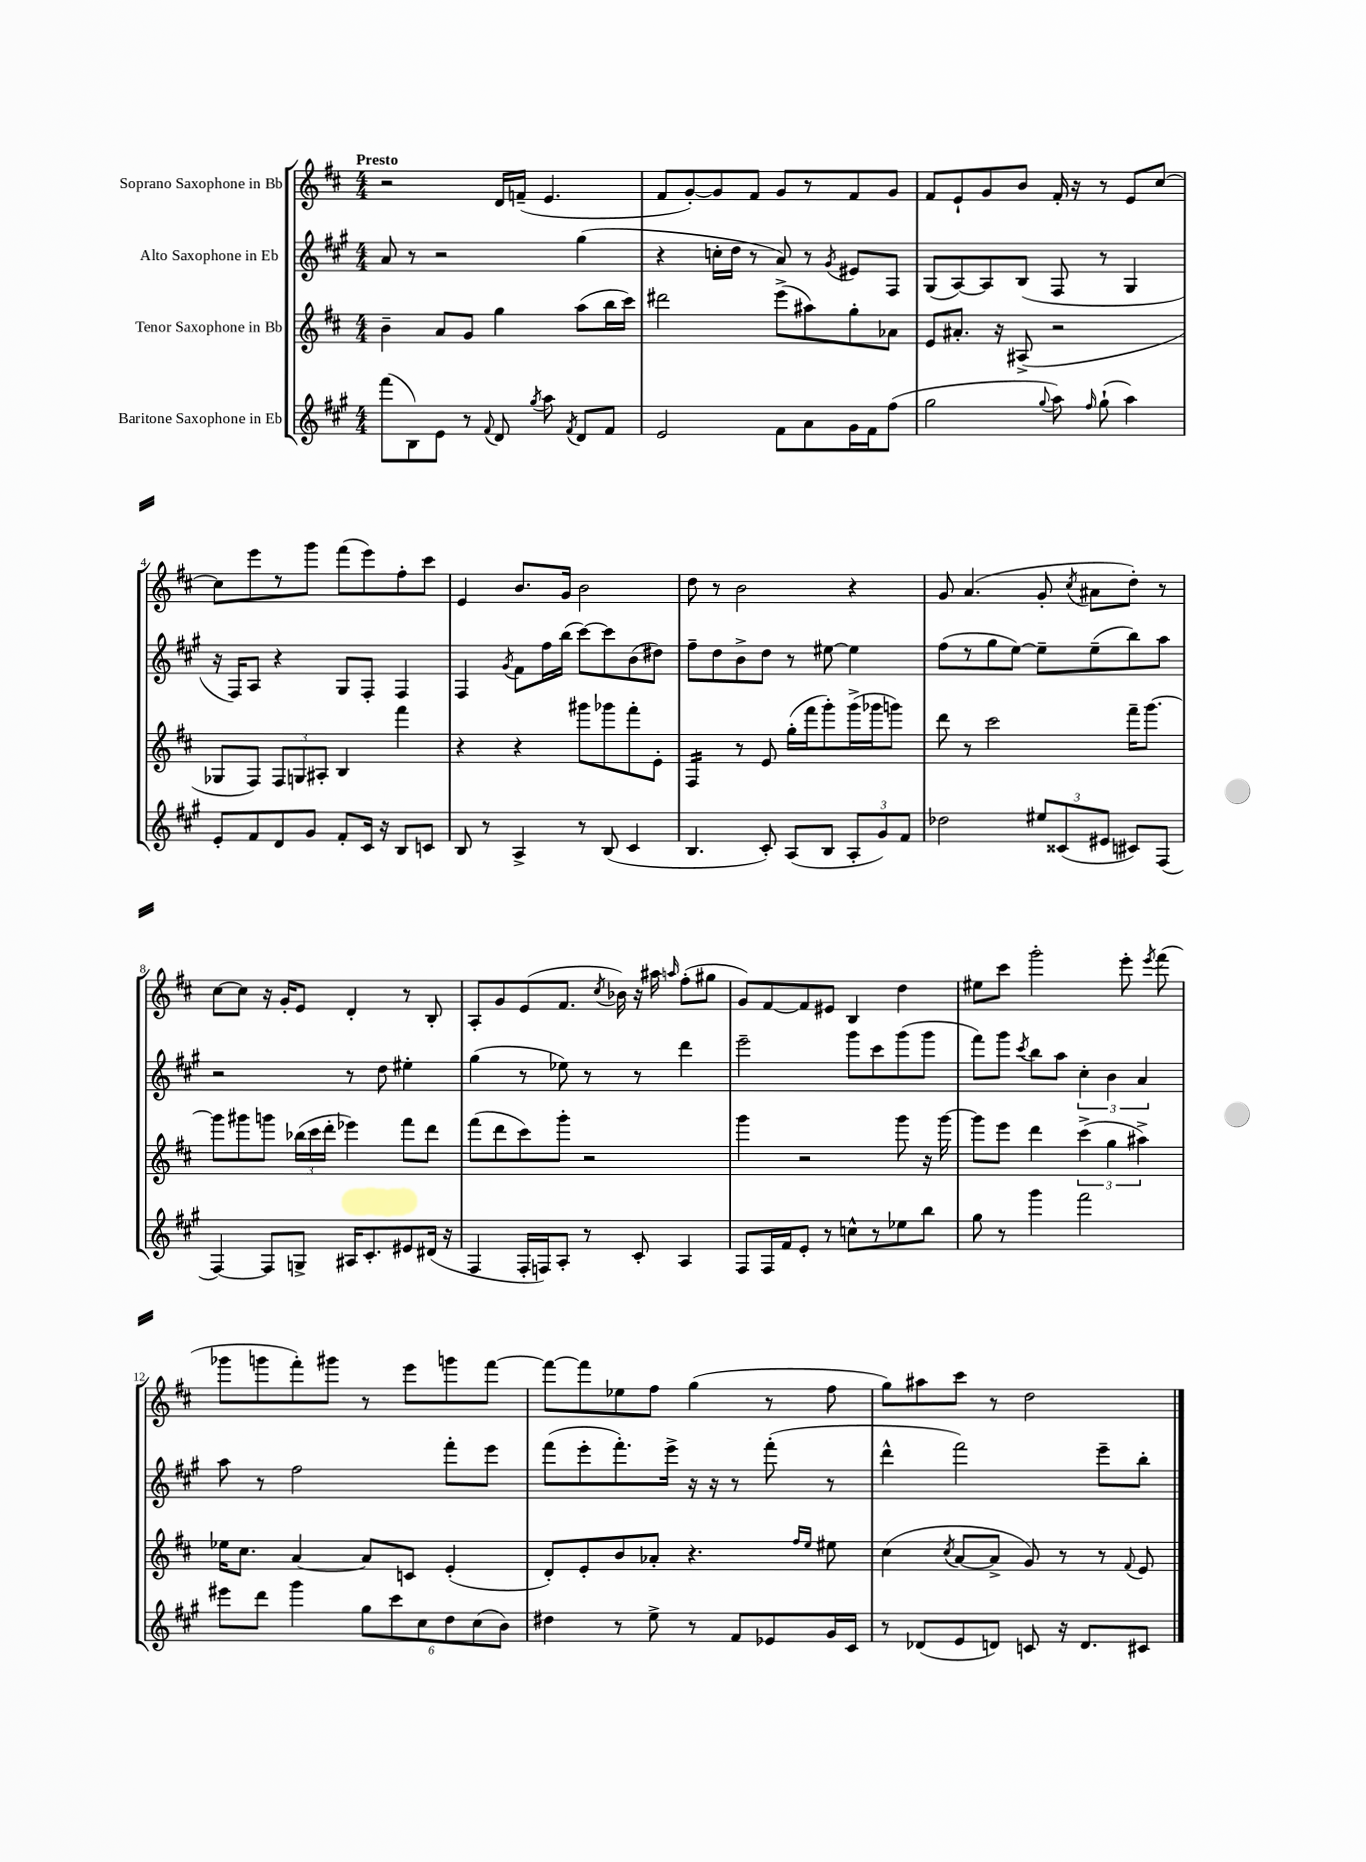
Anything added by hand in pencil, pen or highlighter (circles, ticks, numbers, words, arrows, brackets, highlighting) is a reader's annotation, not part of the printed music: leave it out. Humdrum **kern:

**kern	**kern	**kern	**kern
*part4	*part3	*part2	*part1
*staff4	*staff3	*staff2	*staff1
*I"Baritone Saxophone in Eb	*I"Tenor Saxophone in Bb	*I"Alto Saxophone in Eb	*I"Soprano Saxophone in Bb
*clefG2	*clefG2	*clefG2	*clefG2
*k[f#c#g#]	*k[f#c#]	*k[f#c#g#]	*k[f#c#]
*M4/4	*M4/4	*M4/4	*M4/4
=1	=1	=1	=1
!	!	!	!LO:TX:a:B:t=Presto
(8fff#\L	4b~\	8a/	2r
8B\)	.	8r	.
8e\J	8a/L	2r	.
8r	8g/J	.	.
8qqf#/	.	.	.
8d/	4gg\	.	16d/LL
.	.	.	(16fn~/JJ
8qgg#/	.	.	.
8aa\	.	.	4.e/
8qf#/	.	.	.
8d/L	(8aa\L	(4gg#\	.
8f#/J	16bb\L	.	.
.	16ccc#\JJ)	.	.
=2	=2	=2	=2
2e/	2ddd#X\	4r	8f#/L
.	.	.	[8g'/)
.	.	16ccn'\LL	8g/]
.	.	16dd\JJ	.
.	.	8r	8f#/J
8f#\L	(8eee^\L	8a/)	8g/L
8a\	8aa#X\)	8r	8r
.	.	8qg#/	.
16g#\L	8gg'\	8e#X/L	8f#/
16f#\J	.	.	.
(8ff#\J	8a-X\J	8F#/J	8g/J
=3	=3	=3	=3
2gg#\	8e/L	(8G#/L	8f#/L
.	8.a#X'/J	[8A/)	8e`/
.	.	8A/]	8g/
.	16r	.	.
.	(8A#X^/	(8B/J	8b/J
8qqgg#/	.	.	.
8aa\)	2r	8F#/	16f#'/
.	.	.	16r
16qqff#/	.	.	.
(8gg#`\	.	8r	8r
4aa\)	.	4G#/	8e/L
.	.	.	[8cc#/J
!!LO:LB:g=z
=4	=4	=4	=4
8e'/L	8G-X/L	16r	8cc#\L]
.	.	16F#/KL)	.
8f#/	8F#/J)	8A/J	8eee\
8d/	12F#/L	4r	8r
.	12Gn/	.	.
8g#/J	.	.	8ggg\J
.	12A#X'/J	.	.
8f#'/L	4B/	8G#/L	(8fff#\L
16c#/Jk	.	8F#'/J	8eee\)
16r	.	.	.
8B/L	4fff#\	4F#/	8ff#'\
8cn/J	.	.	8ccc#\J
=5	=5	=5	=5
8B/	4r	4F#/	4e/
8r	.	.	.
.	.	8qg#/	.
4A^/	4r	8f#\L	8.b/L
.	.	16ff#\L	.
.	.	(16bb\JJ	16g/Jk
8r	8ggg#X\L	[8ccc#\L)	2b\
(8B/	8ggg-X\	8ccc#\]	.
4c#/	8fff#'\	(8b\	.
.	8e'\J	8dd#X\J)	.
=6	=6	=6	=6
*	*tremolo	*	*
4.B/	16F#/LL	8ff#~\L	8dd\
.	16F#/	.	.
.	16F#/	8dd\	8r
.	16F#/JJ	.	.
*	*Xtremolo	*	*
.	8r	8b^\	2b\
8c#'/)	8e/	8dd\J	.
(8A/L	(16gg'\LL	8r	.
.	16fff#\J	.	.
8B/J	8ggg'\)	[8ee#X\	.
12A'/L	(16ggg^\L	4ee#\]	4r
.	16ggg-X\J	.	.
12g#/)	.	.	.
.	8gggn\J)	.	.
12f#/J	.	.	.
=7	=7	=7	=7
2dd-X\	8ddd\	(8ff#\L	8g/
.	8r	8r	(4.a/
.	2ccc#\	8gg#\	.
.	.	[8ee\J)	.
12ee#X/L	.	8ee~\L]	8g'/
(12c##X/	.	.	.
.	.	.	8qcc#/
.	.	(8ee~\	8a#X\L
12e#X/J	.	.	.
8c#X/L)	16fff#~\KL	8bb\)	8dd'\J)
.	[8.ggg\J	.	.
(8F#/J	.	8aa\J	8r
!!LO:LB:g=z
=8	=8	=8	=8
[4F#/)	8ggg\L]	2r	[8cc#\L
.	8ggg#X\	.	8cc#\J]
8F#/L]	8gggn\J	.	16r
.	.	.	16g'/KL
8Gn^/J	(24bb-X\LL	.	8e/J
.	24ccc#\	.	.
.	24ddd'\JJ	.	.
16A#X/KL	4eee-X\)	8r	4d'/
8.c#'/	.	.	.
.	.	8dd\	.
8e#X/	8fff#\L	4ee#X'\	8r
(16d#X/Jk	8ddd\J	.	8B'/
16r	.	.	.
=9	=9	=9	=9
4F#/	(8fff#\L	(4gg#\	8A'/L
.	8ddd\	.	8g/
16F#'/LL	8ccc#\)	8r	(8e/
16Fn/J)	.	.	.
8A'/J	8ggg'\J	8ee-X\)	8.f#/J
8r	2r	8r	.
.	.	.	8qcc#/
.	.	.	16b-X\)
8c#'/	.	8r	16r
.	.	.	16aa#X\
.	.	.	16qqaan/
4A/	.	4ddd\	(8ff#'\L
.	.	.	8gg#X\J
=10	=10	=10	=10
8F#/L	4ggg\	2eee~\	8g/L)
16F#/L	.	.	[8f#/
16f#/J	.	.	.
8e'/J	2r	.	8f#/]
8r	.	.	8e#X/J
8ccn^^\L	.	8ggg#\L	4B/
8r	.	8ccc#\	.
8ee-X\	8ggg\	(8ggg#\	4dd\
8bb\J	16r	8ggg#\J	.
.	[16ggg\	.	.
=11	=11	=11	=11
8gg#\	8ggg\L]	8fff#\L)	8ee#X\L
8r	8eee\J	8ggg#\J	8ccc#\J
.	.	8qccc#/	.
4ggg#\	4ddd\	8bb\L	2ggg'\
.	.	8aa\J	.
2fff#\	(6ccc#^\	6cc#'\	.
.	6gg\	6b\	.
.	.	.	8eee'\
.	6aa#X^\)	6a/	.
.	.	.	8qeee/
.	.	.	(8fff#\
!!LO:LB:g=z
=12	=12	=12	=12
8eee#X\L	16ee-X\KL	8aa\	8ggg-X\L
.	8.cc#\J	.	.
8ddd\J	.	8r	8gggn\
4ggg#\	[4a/	2ff#\	8fff#'\)
.	.	.	8ggg#X\J
12gg#\L	8a/L]	.	8r
12ccc#\	.	.	.
.	8cn/J	.	8eee\L
12cc#\	.	.	.
12dd\	(4e'/	8fff#'\L	8gggn\
(12cc#\	.	.	.
.	.	8eee\J	[8fff#\J
12b\J)	.	.	.
=13	=13	=13	=13
4dd#X\	8d'/L)	(8fff#\L	8fff#\L_
.	8e'/	8eee'\	8fff#\]
8r	8b/	8.fff#'\)	8ee-X\
8ee^\	8a-X'/J	.	8ff#\J
.	.	16eee^\Jk	.
8r	4.r	16r	(4gg\
.	.	16r	.
8f#/L	.	8r	.
8e-X/	.	(8fff#'\	8r
.	16qqff#/LL	.	.
.	16qqee/JJ	.	.
16g#/L	8ee#X\	8r	8ff#\
16c#/JJ	.	.	.
=14	=14	=14	=14
8r	(4cc#\	4ddd^^\	8gg\L)
(8d-X/L	.	.	8aa#X\
.	8qcc#/	.	.
8e/	[8a/L	2fff#\)	8ccc#\J
8dn/J)	8a^/J]	.	8r
8cn/	8g/)	.	2dd\
16r	8r	.	.
8.d/L	.	.	.
.	8r	8eee~\L	.
.	8qqf#/	.	.
8c#X/J	8e/	8bb'\J	.
==	==	==	==
*-	*-	*-	*-
